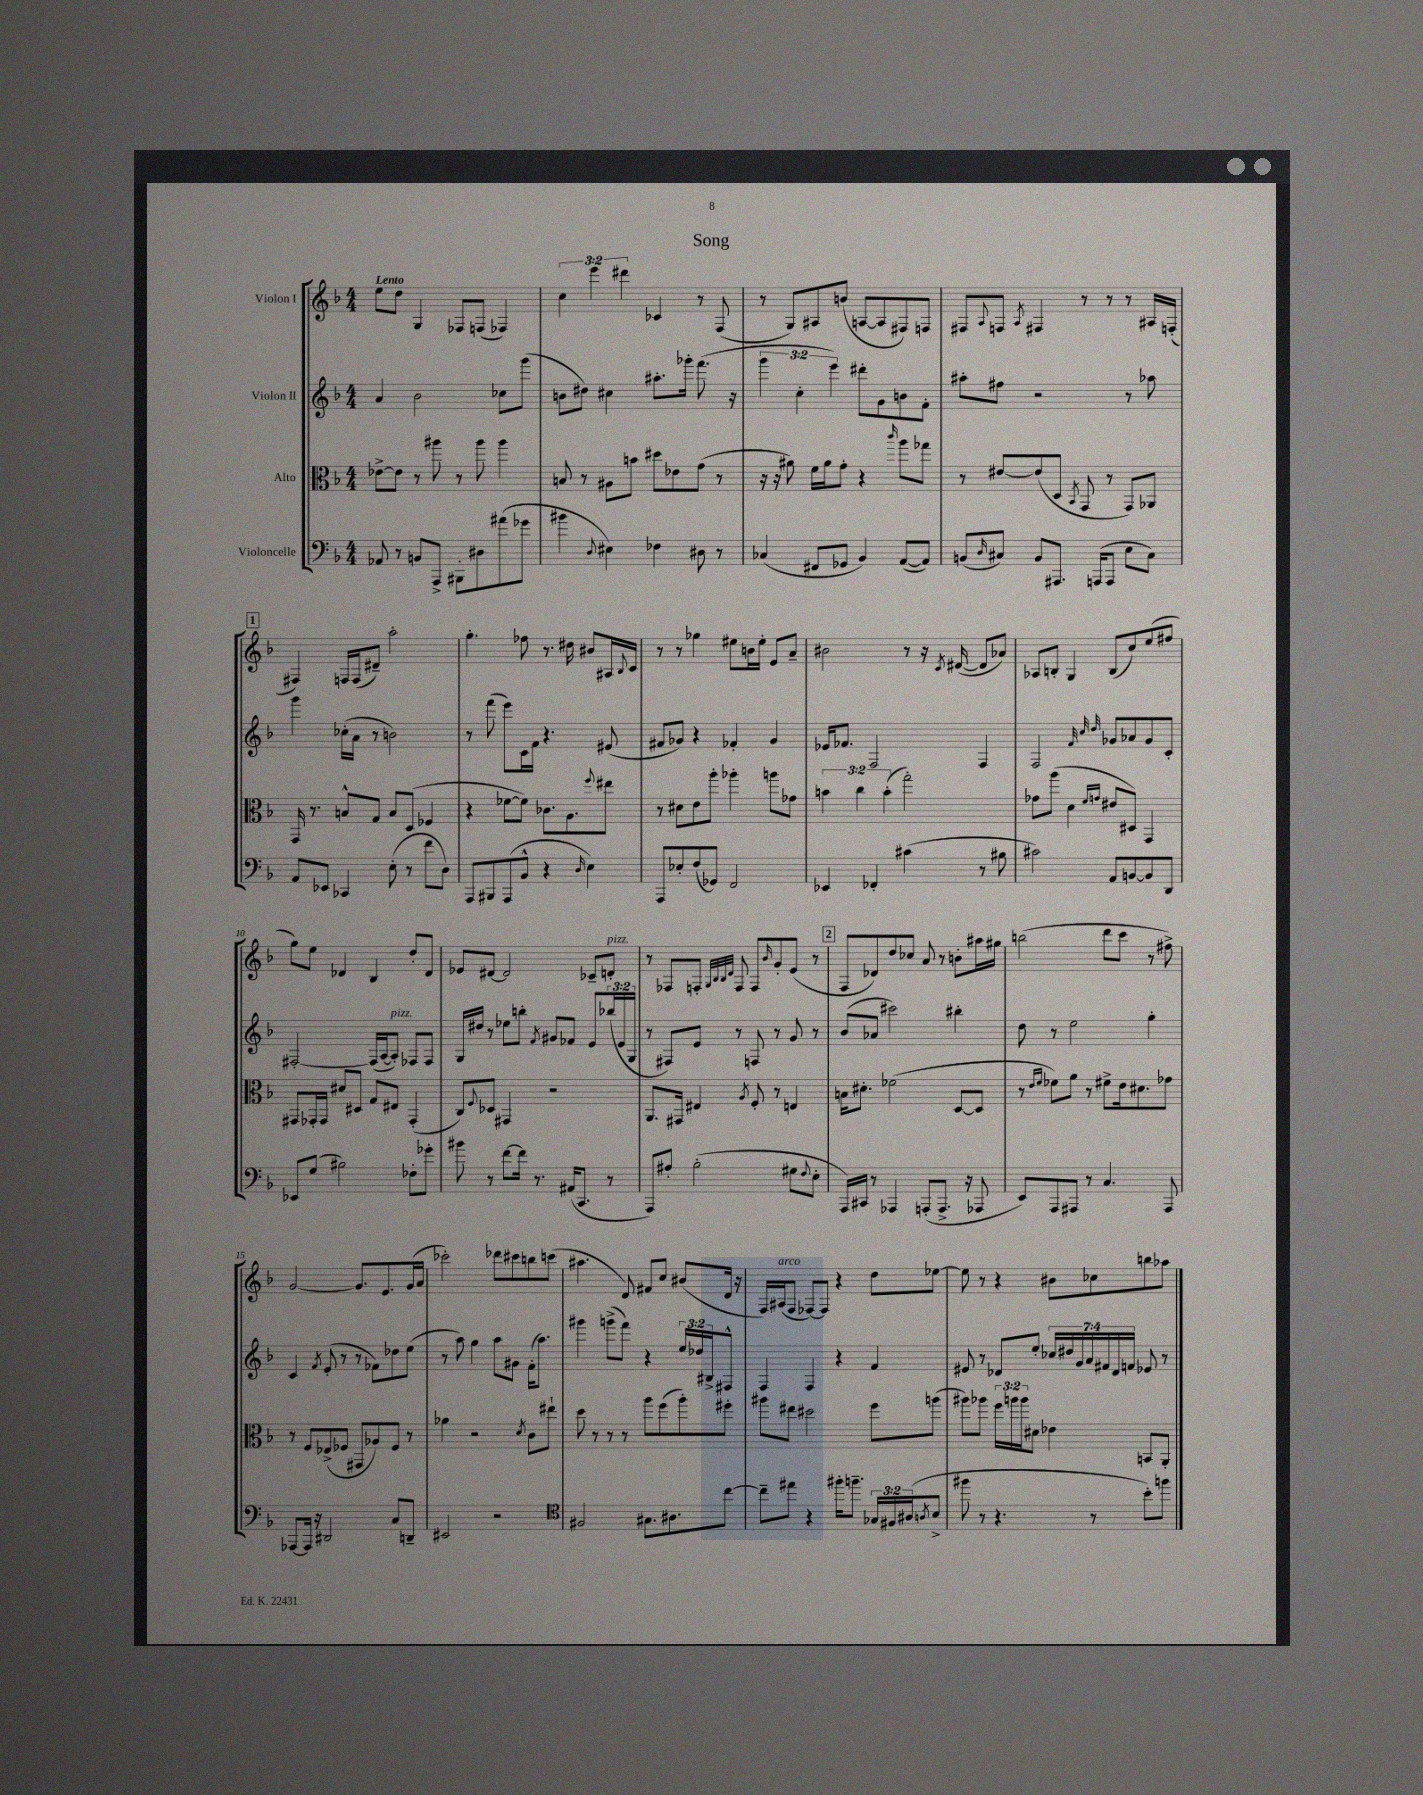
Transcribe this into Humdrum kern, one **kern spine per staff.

**kern	**kern	**kern	**kern
*staff4	*staff3	*staff2	*staff1
*clefF4	*clefC3	*clefG2	*clefG2
*k[b-]	*k[b-]	*k[b-]	*k[b-]
*M4/4	*M4/4	*M4/4	*M4/4
8AA-	[8e-^	4a	8ee
8r	8e-]	.	8dd
8BB	8r	2b-	4G
8AAA^	8aa#	.	.
8BBB#'	8r	.	8F-
8D#	8aa#	.	(8F
(8a#	4aa#	8cc-	4F-)
8g-	.	(8ggg	.
=	=	=	=
4b#	8B	8b	6cc
.	8r	8dd#)	.
.	.	.	6eee
8qqD	.	.	.
4E#)	8A#	4cc#	.
.	.	.	6ddd#
.	8b	.	.
4F-	8dd#	8.aa#'	4c-
.	8e-	.	.
.	.	16ggg-'	.
8D#	(8g	(8.fff	8r
8r	8r	.	(8F
.	.	16r	.
=	=	=	=
(4C-	16r	6ggg	8r
.	16r	.	.
.	8a#)	.	8G)
.	.	6cc'	.
8FF#	16f	.	8A#
.	16a#	.	.
.	.	6eee)	.
8GG-	8g'	.	(8b
4BB-)	4r	8ddd#'	[8A
.	.	8g	8A]
.	16qqccc	.	.
([8AA	8aa	8b	8F#)
8AA])	8gg-	8f'	8F
=	=	=	=
(8BB	8r	8aa#'	8F#
16qqD	.	.	8qqA
8C#)	[8e#	8ff#	8F
.	.	.	8qA
8BB	(8e#]	2r	4F#
8.AAA#	8D	.	.
.	8qBB-	.	.
.	8GG	.	8r
(16AAA	.	.	.
8AAA	8r	.	8r
8E	8GG)	8r	8r
8C#)	8AA-	8aa-	16A#
.	.	.	(16F'
=	=	=	=
8AA	16GG	4ggg	4F#)
.	8.r	.	.
8EE-	.	.	.
4CC-	8B^^	(16cc-'	16F
.	.	16a	(16F
.	8G	8r	8d#~)
(8E'	8B	2b)	2aa'
8r	(8D	.	.
8f	4F-	.	.
8D)	.	.	.
=	=	=	=
8AAA	4r	8r	4.gg'
8BBB#	.	(8fff	.
(8AAA	[8f-	8eee)	.
8BB-^^	8f-])	16c	8ff-
.	.	16f	.
4r	8.c-	4.r	8.r
.	8.A	.	16dd#
16qqD	.	.	.
4E)	.	.	8b#
.	8qqff	.	.
.	8ee#	(8e#	16A#
.	.	.	8qqB-
.	.	.	16c
=	=	=	=
8AAA	8r	8f#	8r
8E-'	8d#	8g-)	8r
(8F	8e	4r	4gg-
8GG-)	8aa'	.	.
2FF	4aa-'	4f-'	8ee#
.	.	.	16b
.	.	.	16ee#'
.	8aa	4g-	8e
.	8g-	.	8a~
=	=	=	=
4EE-	6b	16e-	2b#
.	.	8.f-	.
.	6cc	.	.
4FF-'	.	2F	.
.	(6b'	.	.
(4c#	2gg')	.	8r
.	.	.	16r
.	.	.	8qc
.	.	.	([16d#
8r	.	4F	8d#]
8B#	.	.	8a-)
=	=	=	=
2c#)	8g-	2F	8A-
.	(8aa	.	8B'
.	4d	.	4G
.	.	32qqf	.
.	16qqf	32qqcc	.
.	16qqg	32qqdd	.
8AA	8e#	8g-	(8B
[8BB	8D#)	8a-	8cc)
8BB]	4GG	8g-	(8ee
8DD	.	8c'	8ff#
=	=	=	=
8EE-	8GG#	[2F#'	8gg)
(8G	16GG-'	.	8ee
.	16GG-	.	.
2B#)	8d#	.	4d-
.	8D#	.	.
.	8G	(16F#]	4B-
.	.	[16A	.
.	8E#	8A'])	.
8F-'	(4GG-'	8F-	8dd'
8g-'	.	8F-	8d-
=	=	=	=
8b#	8C)	16G	8e-
.	.	16dd#	.
.	8qqF	.	.
8r	8D-	8r	[8d#
[8f	4GG#	8ee-	2d#]
16f]	.	8bb'	.
8.r	.	.	.
.	.	8qf	.
.	2r	8g#	.
(16AA#	.	8f-	.
8.CC	.	.	.
.	.	8e	8c-~
8r	.	(24bb-	8d'
.	.	24e	.
.	.	24G	.
=	=	=	=
8AAA)	8.AA	8r	8r
8A#'	.	8F#)	8F-
.	16GG#	.	.
(2B-'	4E#	8e	8F'
.	.	.	32qqG
.	.	.	32qqB-
.	.	.	32qqB-
.	.	.	32qqd
.	.	8r	8F
.	8qA	.	.
.	8F'	8F	8F
.	.	.	16qqb-
.	8r	8r	8g'
8G#	4E	8g	(8e
8qqF	.	.	.
8E'	.	8r	8r
=	=	=	=
16AAA)	16B	(8b-	8F
16CC#	8.d#'	.	.
8r	.	8a-	8d-)
4AAA-	(2f-	2ccc#)	8dd
.	.	.	8cc-
(8AAA'	.	.	8a
8.AAA^	.	.	8r
.	[8D	4bb#'	8b'
16r	.	.	.
8AAA-	8D]	.	16aa#
.	.	.	16gg#
=	=	=	=
8EE)	8r	8dd	(2bb
.	16qqe	.	.
.	16qqf	.	.
8AAA	8f-)	8r	.
8AAA#	8a	2ee	.
8r	8r	.	.
4.C	8f#^	.	8ddd
.	16e	.	8ccc
.	8.d#	.	.
.	.	4gg'	8r
8AAA#	8g-	.	8ff#^)
=	=	=	=
[8AAA-	8r	4c	[2g
16AAA-]	8F	.	.
16r	.	.	.
.	.	8qf	.
2DD#	(8E-^	(8e'	.
.	8F-	8r	.
.	8GG#	8r	8.g]
.	8A-)	8f-)	.
.	.	.	8.e
8C	8F-	8dd-	.
8DD~	8r	(8ee	(16g
.	.	.	16a
=	=	=	=
2EE#	4a-	8r	2ccc-')
.	.	8aa)	.
.	2r	4gg	.
2r	.	8aa	8ddd-
.	.	8g#	8ccc#
.	8qd	.	.
.	8c	(16f'	8bb
.	.	8.aa)	.
.	8ee#`	.	(8ccc
=	=	=	=
*clefC4	*	*	*
2F#	8dd	4ggg#	4.aa#
.	8r	.	.
.	8r	(8ggg^	.
.	8r	8fff)	8d)
8.G#	8aa	4r	8f#
.	(8ff	.	8cc
8.A#	.	.	.
.	8aa')	24ee	(8b#
.	.	24dd-	.
.	.	24B#^	.
[8cc	8ff#'	8F#^^	16d
.	.	.	16r
=	=	=	=
8cc~]	8aa#	4F	16F)
.	.	.	(16A#
8ee#	8ee#	.	8F
4r	2dd#	4F	[8F-)
.	.	.	8F-]
16ff#'	.	4r	4r
8.ff~	.	.	.
24G-	8ff	4f	8dd
24F#	.	.	.
(24A#	.	.	.
8qA	.	.	.
8B-^	(8aa	.	[8ee-
=	=	=	=
8ff#	8aa#)	8e#	8ee-]
8r	8aa-	8r	8r
4.r	24ff	8d-	4r
.	24aa	.	.
.	24aa	.	.
.	8d#	8ee'	.
.	4e-	28cc-	8b#
.	.	28dd#	.
.	.	28g	.
.	.	28a	.
8r	.	.	8cc-
.	.	28f#	.
.	.	28d-	.
.	.	28f	.
8b-')	8BB	8e-	8bb
8ff	8AA'	8r	8aa-
==	==	==	==
*-	*-	*-	*-
